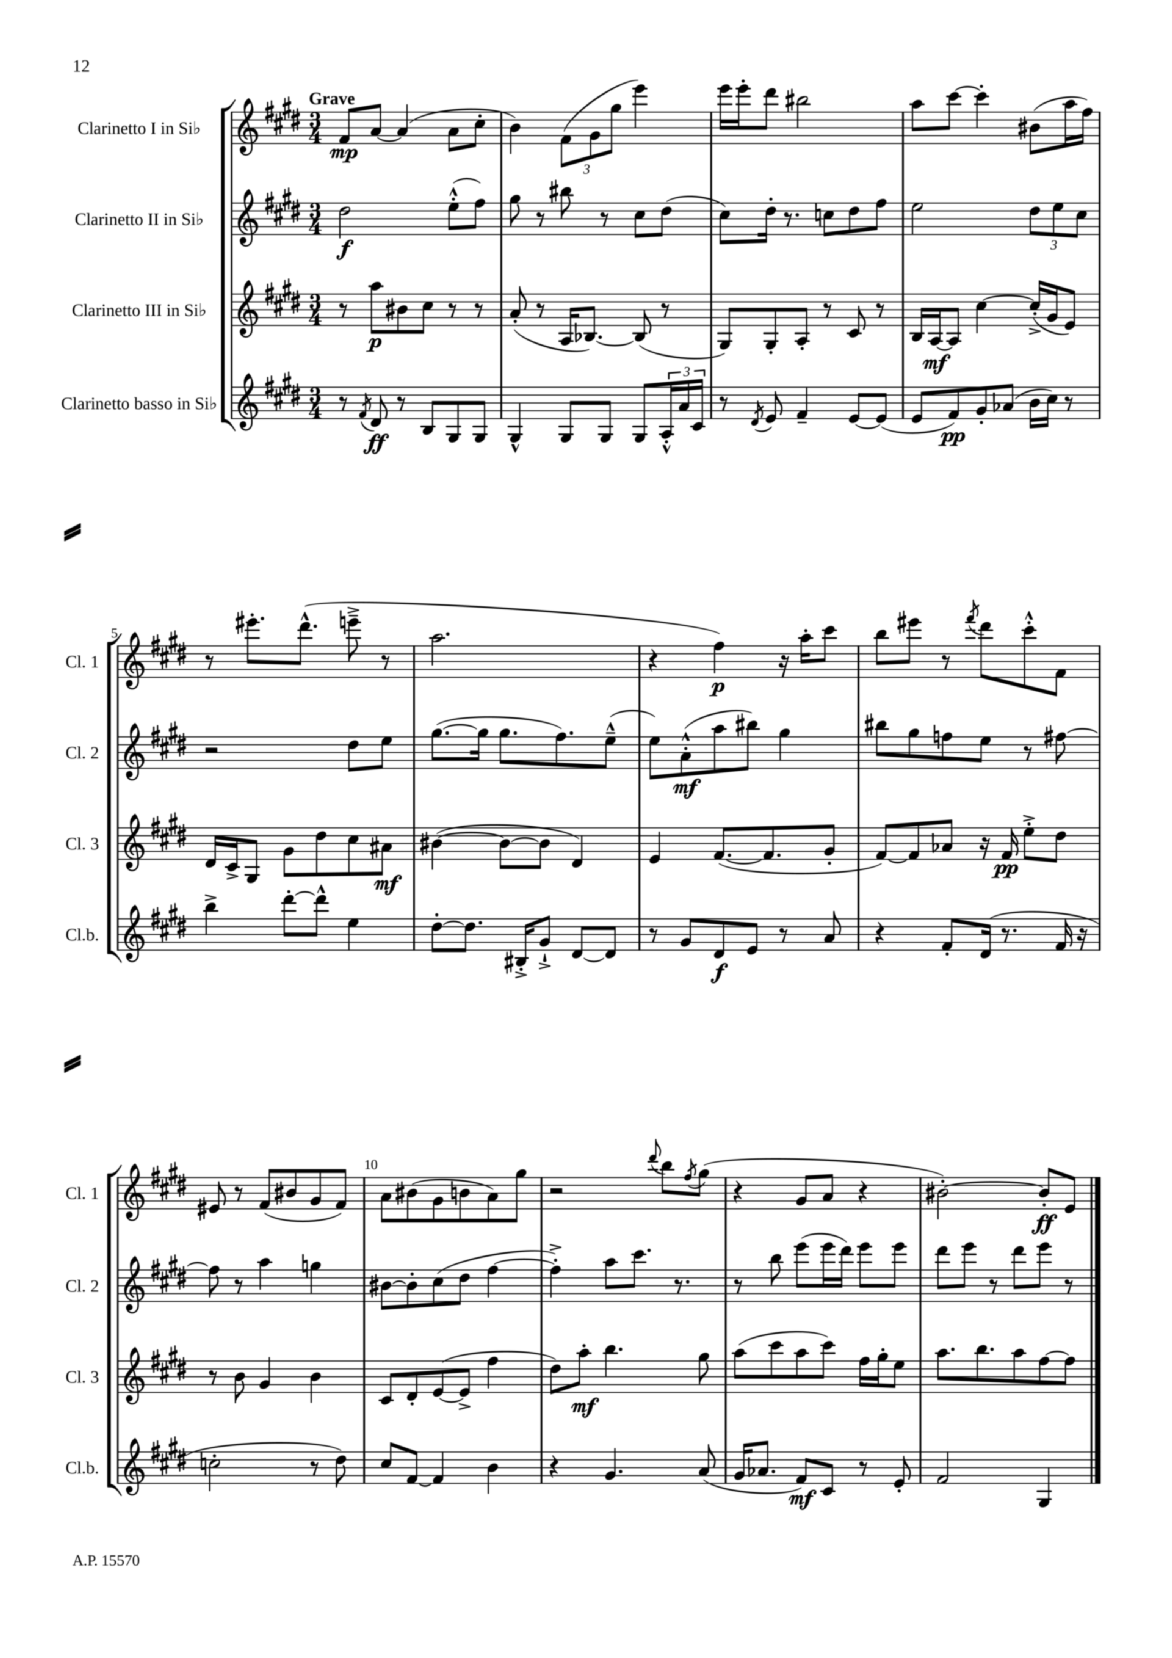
<<
\new StaffGroup <<
\new Staff = "s0" \with { instrumentName = "Clarinetto I in Sib" shortInstrumentName = "Cl. 1" } {
    \clef treble \key e \major \numericTimeSignature \time 3/4 \tempo "Grave"
    fis'8\mp a'8~ a'4( a'8 cis''8-. |
    b'4) \tuplet 3/2 { fis'8( gis'8 gis''8 } e'''4) |
    e'''16 e'''16-. dis'''8 bis''2 |
    a''8 cis'''8~ cis'''4-. bis'8( a''16 fis''16) |
    r8 eis'''8.-. dis'''8.-^( e'''8---> r8 |
    a''2. |
    r4 fis''4\p) r16 a''16-. cis'''8 |
    b''8 eis'''8 r8 \acciaccatura { fis'''8 } dis'''8 cis'''8-.-^ fis'8 |
    eis'8 r8 fis'8( bis'8 gis'8 fis'8) |
    a'8 bis'8( gis'8 b'8 a'8) gis''8 |
    r2 \appoggiatura { dis'''8 } b''8 \acciaccatura { fis''8 } gis''8( |
    r4 gis'8 a'8 r4 |
    bis'2~-.) bis'8-.\ff e'8 \bar "|." |
}
\new Staff = "s1" \with { instrumentName = "Clarinetto II in Sib" shortInstrumentName = "Cl. 2" } {
    \clef treble \key e \major \numericTimeSignature \time 3/4
    dis''2\f e''8-.-^( fis''8) |
    gis''8 r8 bis''8 r8 cis''8 dis''8( |
    cis''8) dis''16-. r8. c''8 dis''8 fis''8 |
    e''2 \tuplet 3/2 { dis''8 e''8 cis''8 } |
    r2 dis''8 e''8 |
    gis''8.~( gis''16 gis''8. fis''8.) e''8---^( |
    e''8) a'8-.-^\mf( a''8 bis''8) gis''4 |
    bis''8 gis''8 f''8 e''8 r8 fis''8~ |
    fis''8 r8 a''4 g''4 |
    bis'8~ bis'8-. cis''8( dis''8 fis''4~ |
    fis''4-.->) a''8 cis'''8. r8. |
    r8 b''8 e'''8( e'''16 dis'''16) e'''8 e'''8 |
    dis'''8 e'''8 r8 dis'''8 e'''8 r8 \bar "|." |
}
\new Staff = "s2" \with { instrumentName = "Clarinetto III in Sib" shortInstrumentName = "Cl. 3" } {
    \clef treble \key e \major \numericTimeSignature \time 3/4
    r8 a''8\p bis'8 cis''8 r8 r8 |
    a'8-.( r8 a16 bes8.~) bes8( r8 |
    gis8) gis8-. a8-. r8 cis'8 r8 |
    b16 a16~\mf a8 cis''4~ cis''16-.->( gis'16 e'8) |
    dis'16 cis'16-> gis8 gis'8 dis''8 cis''8 ais'8\mf |
    bis'4~( bis'8~ bis'8 dis'4) |
    e'4 fis'8.~( fis'8. gis'8-. |
    fis'8~) fis'8 aes'8 r16 fis'16\pp e''8-.-> dis''8 |
    r8 b'8 gis'4 b'4 |
    cis'8 dis'8-. e'8~( e'8-> fis''4 |
    dis''8) a''8-.\mf b''4. gis''8 |
    a''8( cis'''8 a''8 cis'''8) fis''16 gis''16-. e''8 |
    a''8. b''8. a''8 fis''8~ fis''8 \bar "|." |
}
\new Staff = "s3" \with { instrumentName = "Clarinetto basso in Sib" shortInstrumentName = "Cl.b." } {
    \clef treble \key e \major \numericTimeSignature \time 3/4
    r8 \acciaccatura { fis'8 } dis'8\ff r8 b8 gis8 gis8 |
    gis4-^ gis8 gis8 gis8 \tuplet 3/2 { a16-.-^ a'16 cis'16 } |
    r8 \acciaccatura { dis'8 } e'8 fis'4-- e'8~ e'8( |
    e'8 fis'8\pp) gis'8-. aes'8( b'16 cis''16) r8 |
    b''4-> dis'''8~-. dis'''8-^ e''4 |
    dis''8~-. dis''8. bis16-.-> gis'8-!-> dis'8~ dis'8 |
    r8 gis'8 dis'8\f e'8 r8 a'8 |
    r4 fis'8-. dis'16( r8. fis'16 r16 |
    c''2-. r8 dis''8) |
    cis''8 fis'8~ fis'4 b'4 |
    r4 gis'4. a'8( |
    gis'16 aes'8. fis'8\mf) cis'8 r8 e'8-. |
    fis'2 gis4 \bar "|." |
}
>>
>>
\layout { \context { \Score \override BarNumber.break-visibility = ##(#f #t #t) barNumberVisibility = #(every-nth-bar-number-visible 5) } }
